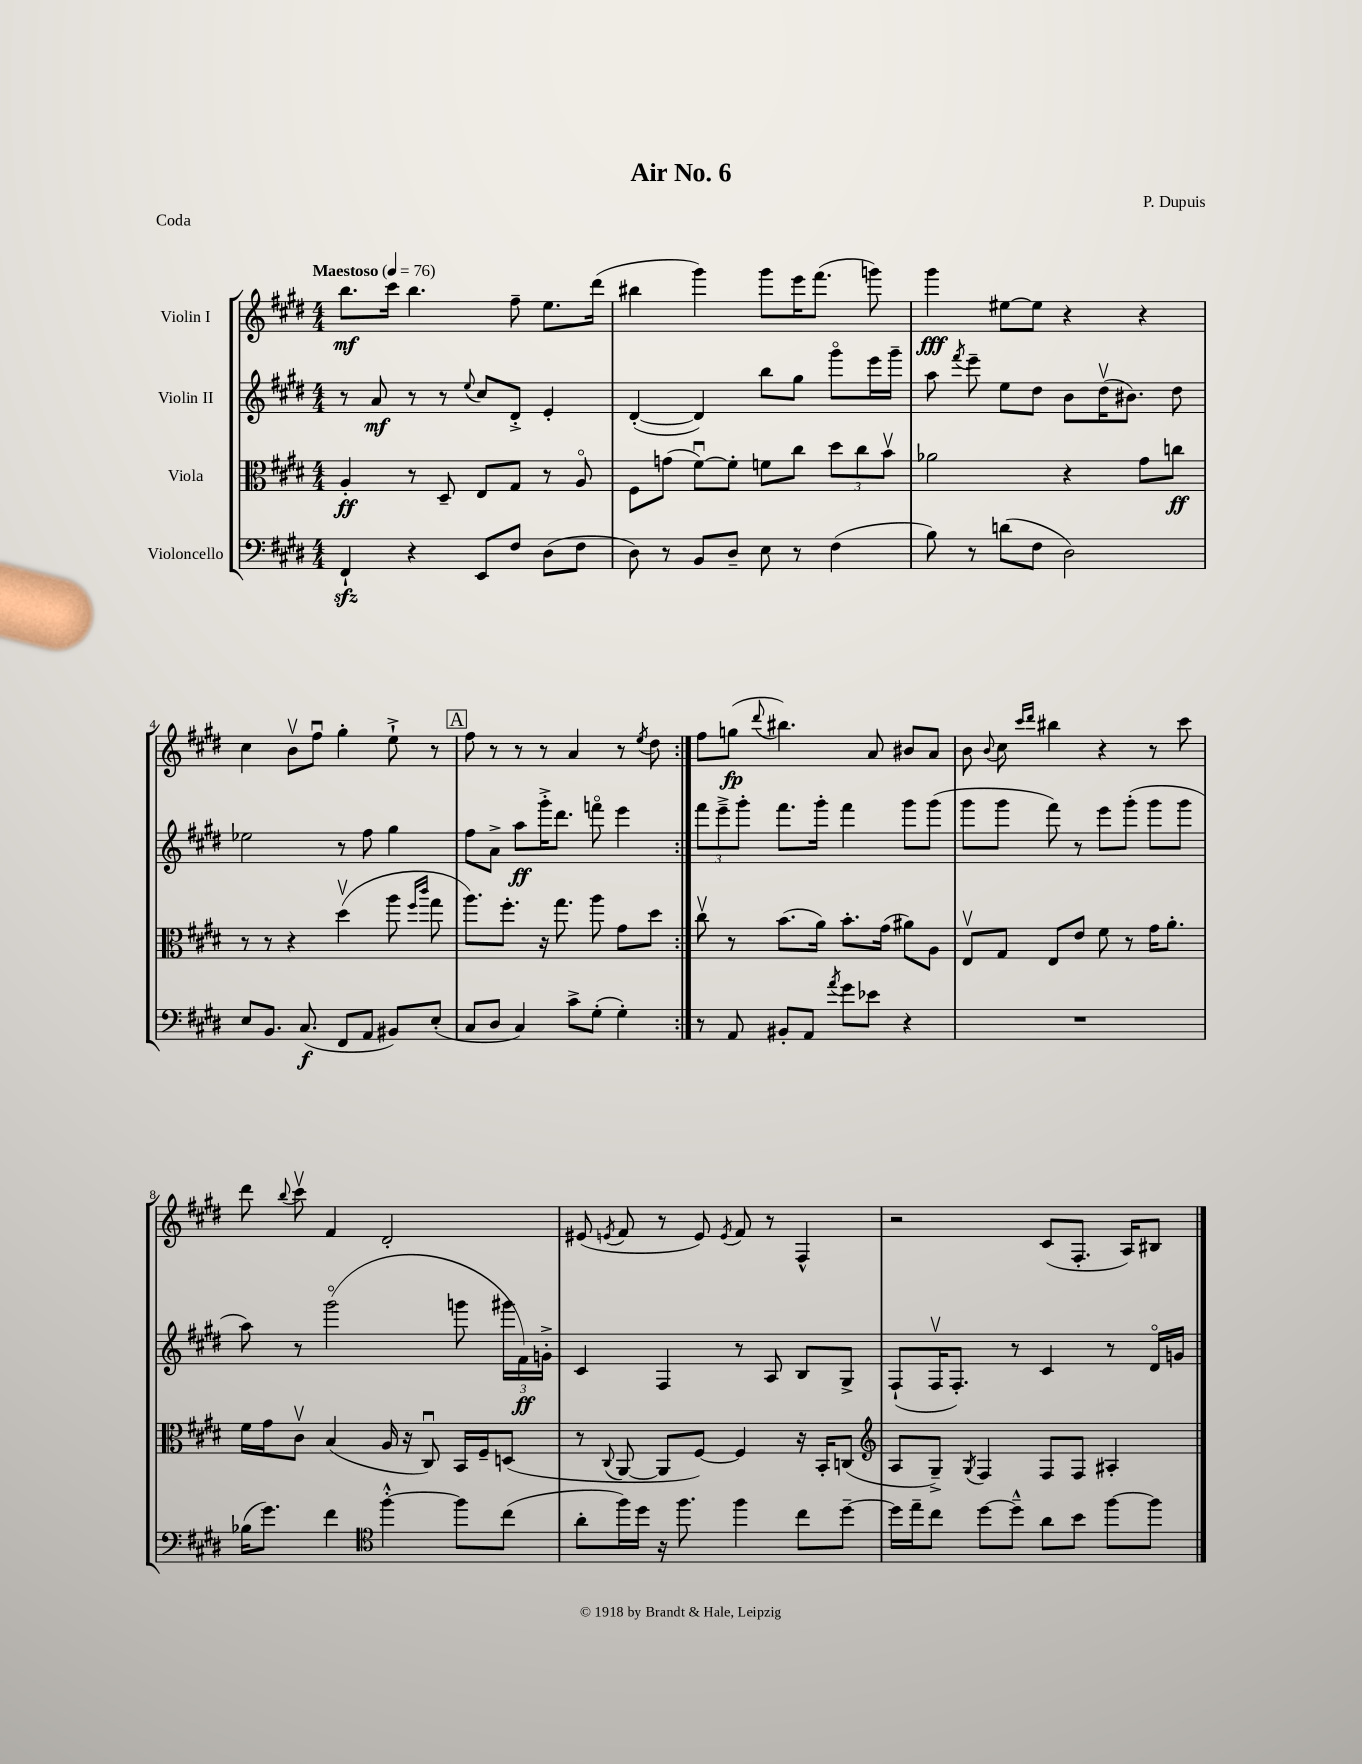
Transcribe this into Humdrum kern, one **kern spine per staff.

**kern	**dynam	**kern	**dynam	**kern	**dynam	**kern	**dynam
*part4	*part4	*part3	*part3	*part2	*part2	*part1	*part1
*staff4	*staff4	*staff3	*staff3	*staff2	*staff2	*staff1	*staff1
*I"Violoncello	*	*I"Viola	*	*I"Violin II	*	*I"Violin I	*
*clefF4	*	*clefC3	*	*clefG2	*	*clefG2	*
*k[f#c#g#d#]	*	*k[f#c#g#d#]	*	*k[f#c#g#d#]	*	*k[f#c#g#d#]	*
*M4/4	*	*M4/4	*	*M4/4	*	*M4/4	*
*MM76	*	*MM76	*	*MM76	*	*MM76	*
=1	=1	=1	=1	=1	=1	=1	=1
!	!	!	!	!	!	!LO:TX:a:B:t=Maestoso	!
4FF#zz`/	.	4A'/	ff	8r	.	8.bb\L	mf
.	.	.	.	8a/	mf	.	.
.	.	.	.	.	.	16ccc#\Jk	.
4r	.	8r	.	8r	.	4.bb\	.
.	.	8D#~/	.	8r	.	.	.
.	.	.	.	8qqee/	.	.	.
8EE/L	.	8E/L	.	8cc#/L	.	.	.
8F#/J	.	8G#/J	.	8d#'^/J	.	8ff#~\	.
(8D#\L	.	8r	.	4e'/	.	8.ee\L	.
8F#\J	.	8A/	.	.	.	.	.
.	.	.	.	.	.	(16ddd#\Jk	.
=2	=2	=2	=2	=2	=2	=2	=2
8D#\)	.	8F#\L	.	([4d#'/	.	4bb#X\	.
8r	.	(8gn\J	.	.	.	.	.
8BB/L	.	[8f#u\L)	.	4d#/])	.	4ggg#\)	.
8D#~/J	.	8f#'\J]	.	.	.	.	.
8E\	.	8fn\L	.	8bb\L	.	8ggg#\L	.
8r	.	8cc#\J	.	8gg#\J	.	16eee\K	.
.	.	.	.	.	.	(8.fff#\J	.
(4F#\	.	12dd#\L	.	8ggg#\L	.	.	.
.	.	12cc#\	.	.	.	.	.
.	.	.	.	16eee\L	.	8gggn\)	.
.	.	12bv\J	.	.	.	.	.
.	.	.	.	16ggg#~\JJ	.	.	.
=3	=3	=3	=3	=3	=3	=3	=3
8B\)	.	2a-X\	.	8aa\	.	4ggg#\	fff
.	.	.	.	8qfff#/	.	.	.
8r	.	.	.	8eee~\	.	.	.
(8dn\L	.	.	.	8ee\L	.	[8ee#X\L	.
8F#\J	.	.	.	8dd#\J	.	8ee#\J]	.
2D#\)	.	4r	.	8b\L	.	4r	.
.	.	.	.	(16dd#v\K	.	.	.
.	.	.	.	8.b#X\J)	.	.	.
.	.	8g#\L	.	.	.	4r	.
.	.	8ccn\J	ff	8dd#\	.	.	.
!!LO:LB:g=z
=4	=4	=4	=4	=4	=4	=4	=4
8E/L	.	8r	.	2ee-X\	.	4cc#\	.
8.BB/J	.	8r	.	.	.	.	.
.	.	4r	.	.	.	8bv\L	.
(8.C#/	f	.	.	.	.	.	.
.	.	.	.	.	.	8ff#u\J	.
8FF#/L	.	(4dd#v\	.	8r	.	4gg#'\	.
8AA/J	.	.	.	8ff#\	.	.	.
8BB#X/L)	.	8aa\	.	4gg#\	.	8ee`^\	.
.	.	16qqff#/LL	.	.	.	.	.
.	.	16qqccc#/JJ	.	.	.	.	.
(8E'/J	.	8gg#\	.	.	.	8r	.
!!LO:REH:place=s1:t=A
=5	=5	=5	=5	=5	=5	=5	=5
8C#/L	.	8.aa\L)	.	8ff#\L	.	8ff#\	.
8D#/J	.	.	.	8a^\J	.	8r	.
.	.	8.ff#'\J	.	.	.	.	.
4C#/)	.	.	.	8aa\L	ff	8r	.
.	.	16r	.	16ggg#'^\K	.	8r	.
.	.	8.gg#\	.	8.ddd#\J	.	.	.
8c#^\L	.	.	.	.	.	4a/	.
(8G#'\J	.	8aa\	.	8fffn\	.	.	.
4G#'\)	.	8g#\L	.	4eee\	.	8r	.
.	.	.	.	.	.	8qee/	.
.	.	8dd#\J	.	.	.	8dd#\	.
=6:|!	=6:|!	=6:|!	=6:|!	=6:|!	=6:|!	=6:|!	=6:|!
8r	.	8cc#v\	.	12fff#\L	.	8ff#\L	.
.	.	.	.	12eee~^\	.	.	.
8AA/	.	8r	.	.	.	(8ggn\J	fp
.	.	.	.	12ggg#'\J	.	.	.
.	.	.	.	.	.	8qqddd#/	.
8BB#X'/L	.	(8.b\L	.	8.fff#\L	.	4.bb#X\)	.
8AA/J	.	.	.	.	.	.	.
.	.	16a\Jk)	.	16ggg#'\Jk	.	.	.
8qa/	.	.	.	.	.	.	.
8g#\L	.	8.b'\L	.	4fff#\	.	.	.
8e-X\J	.	.	.	.	.	8a/	.
.	.	(16g#\Jk	.	.	.	.	.
4r	.	8a#X\L)	.	8ggg#\L	.	8b#X/L	.
.	.	8A\J	.	(8ggg#\J	.	8a/J	.
=7	=7	=7	=7	=7	=7	=7	=7
1r	.	8Ev/L	.	8ggg#\L	.	8b\	.
.	.	.	.	.	.	8qqb/	.
.	.	8G#/J	.	8ggg#\J	.	8cc#\	.
.	.	.	.	.	.	16qqccc#/LL	.
.	.	.	.	.	.	16qqddd#/JJ	.
.	.	8E/L	.	8fff#\)	.	4bb#X\	.
.	.	8e/J	.	8r	.	.	.
.	.	8f#\	.	8eee\L	.	4r	.
.	.	8r	.	(8ggg#'\J	.	.	.
.	.	16g#\KL	.	8ggg#\L	.	8r	.
.	.	8.a'\J	.	.	.	.	.
.	.	.	.	8ggg#\J	.	8ccc#\	.
!!LO:LB:g=z
=8	=8	=8	=8	=8	=8	=8	=8
(16B-X\KL	.	16f#\LL	.	8aa\)	.	8ddd#\	.
8.g#\J)	.	16g#\J	.	.	.	.	.
.	.	.	.	.	.	8qqbb/	.
.	.	8c#v\J	.	8r	.	8ccc#v\	.
4f#\	.	(4B/	.	(2ggg#\	.	4f#/	.
*clefC4	*	*	*	*	*	*	*
[4ff#'^^\	.	16A/	.	.	.	2d#'/	.
.	.	16r	.	.	.	.	.
.	.	8C#u/)	.	.	.	.	.
8ff#\L]	.	16BB/LL	.	8gggn\	.	.	.
.	.	16F#~/J	.	.	.	.	.
(8cc#\J	.	(8Dn/J	.	24ggg#X\LL	.	.	.
.	.	.	.	24f#\)	ff	.	.
.	.	.	.	24gn'^\JJ	.	.	.
=9	=9	=9	=9	=9	=9	=9	=9
8a'\L	.	8r	.	4c#/	.	(8e#X/	.
.	.	8qqC#/	.	.	.	8qen/	.
16ff#\L)	.	[8AA/	.	.	.	8f#/	.
16dd#\JJ	.	.	.	.	.	.	.
16r	.	8AA/L]	.	4F#/	.	8r	.
8.ff#\	.	.	.	.	.	.	.
.	.	[8F#/J)	.	.	.	8e/)	.
.	.	.	.	.	.	8qe/	.
4ff#\	.	4F#/]	.	8r	.	8f#/	.
.	.	.	.	8A/	.	8r	.
8cc#\L	.	16r	.	8B/L	.	4F#^^/	.
.	.	16BB'/KL	.	.	.	.	.
[8dd#~\J	.	(8Cn/J	.	8G#^/J	.	.	.
=10	=10	=10	=10	=10	=10	=10	=10
*	*	*clefG2	*	*	*	*	*
16dd#\LL]	.	8A/L	.	(8F#`/L	.	2r	.
16ee~\J	.	.	.	.	.	.	.
8cc#\J	.	8G#~^/J)	.	16F#v/K	.	.	.
.	.	.	.	8.F#'/J)	.	.	.
.	.	8qG#/	.	.	.	.	.
[8dd#\L	.	4F#/	.	.	.	.	.
8dd#~^^\J]	.	.	.	8r	.	.	.
8a\L	.	8F#/L	.	4c#/	.	(8c#/L	.
8b\J	.	8F#/J	.	.	.	8.F#'/J	.
[8ff#\L	.	4A#X'/	.	8r	.	.	.
.	.	.	.	.	.	16A/KL)	.
8ff#\J]	.	.	.	16d#/LL	.	8B#X/J	.
.	.	.	.	16gn/JJ	.	.	.
==	==	==	==	==	==	==	==
*-	*-	*-	*-	*-	*-	*-	*-
